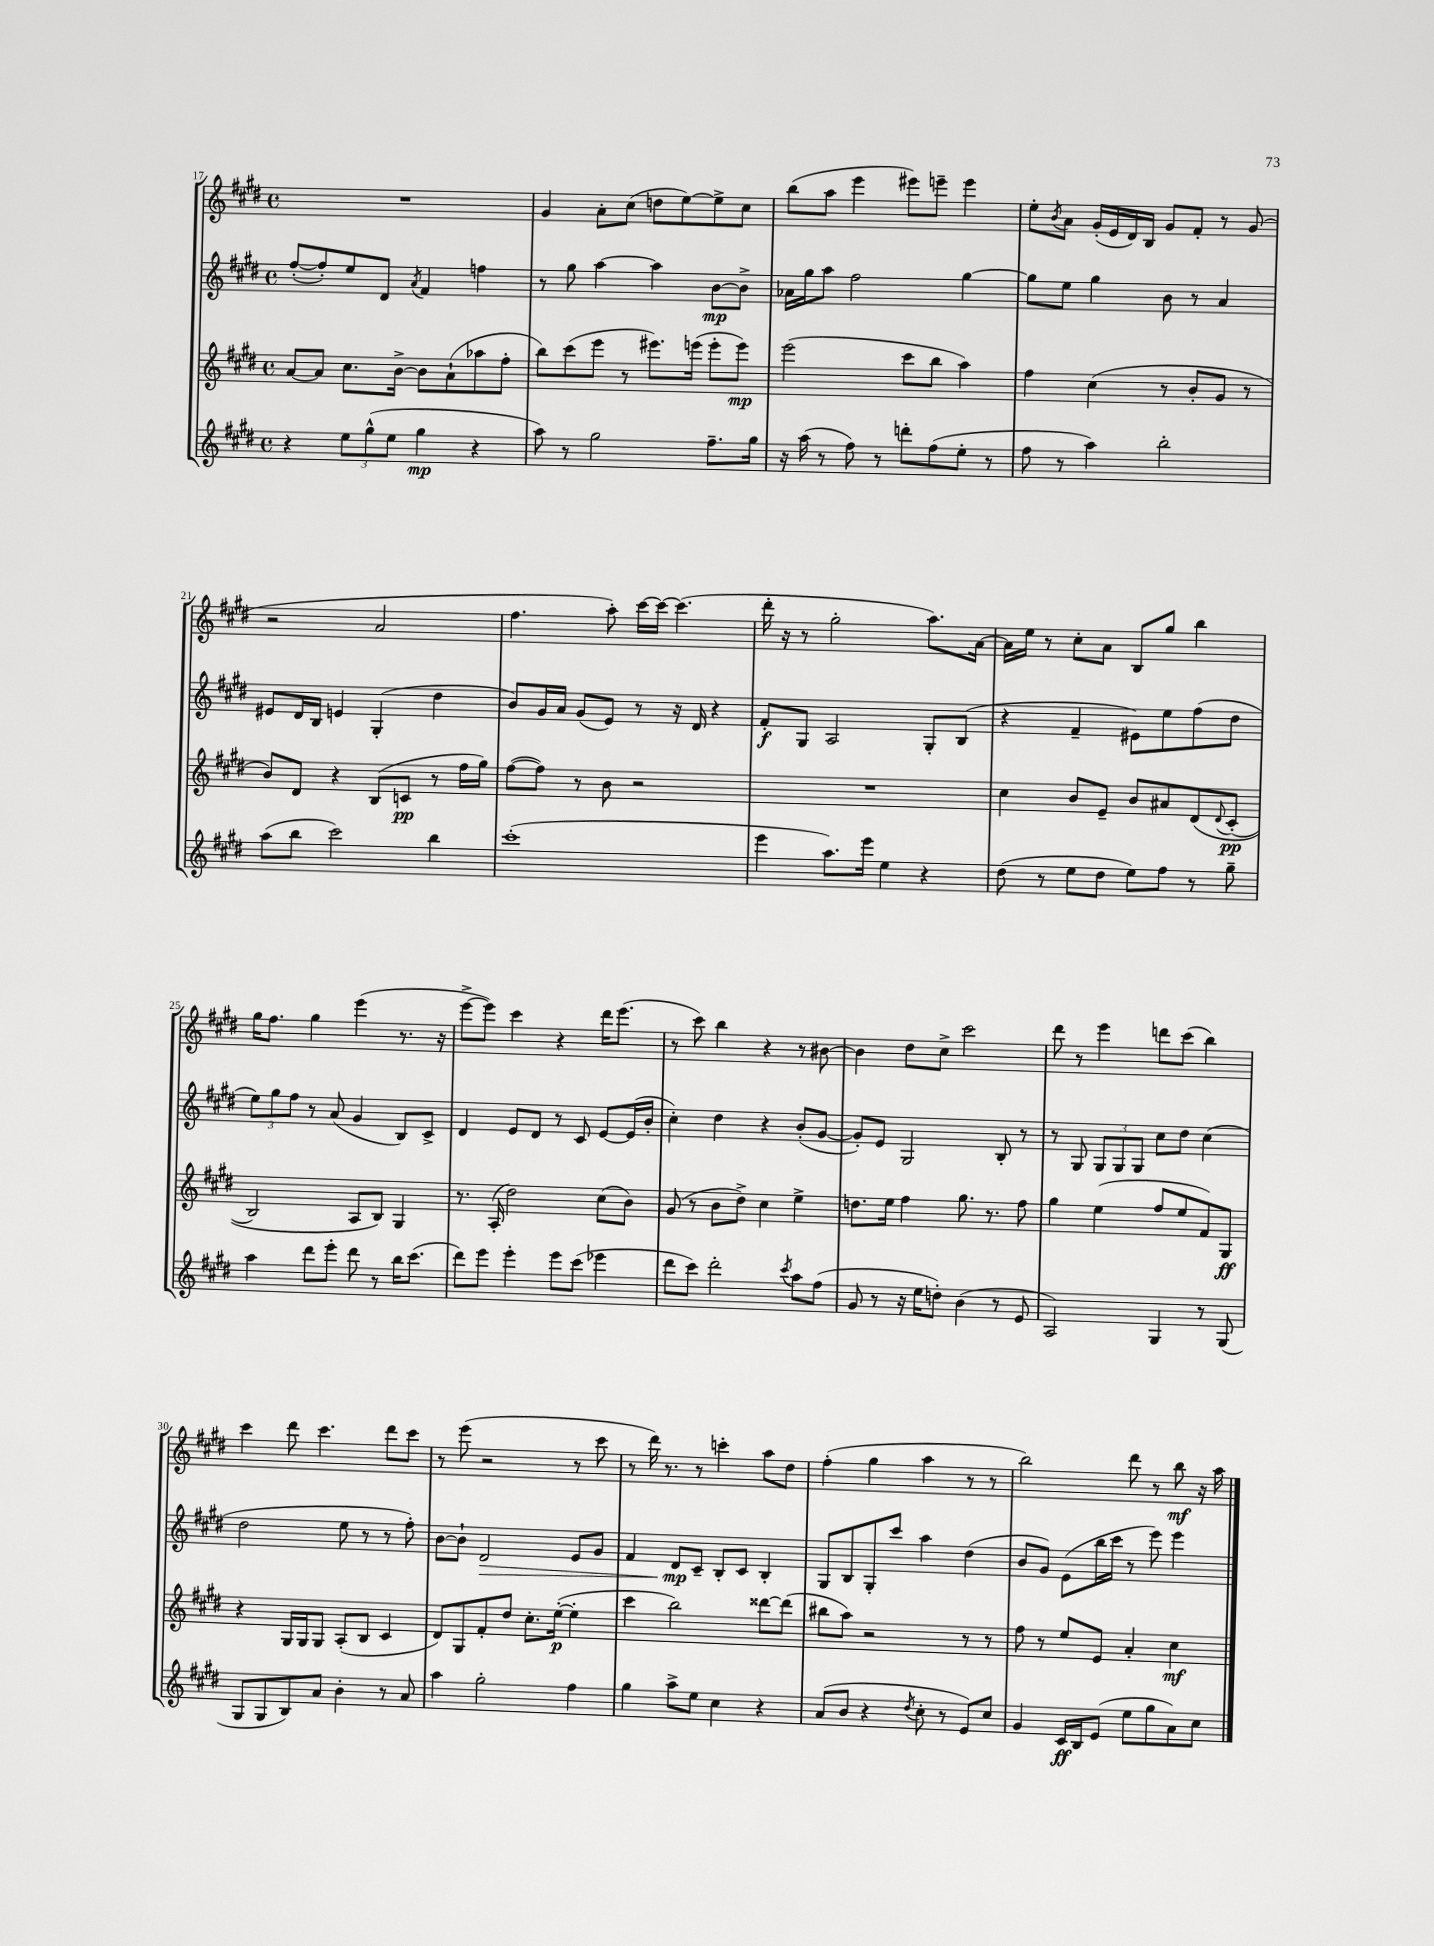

**kern	**kern	**kern	**kern
*staff4	*staff3	*staff2	*staff1
*clefG2	*clefG2	*clefG2	*clefG2
*k[f#c#g#d#]	*k[f#c#g#d#]	*k[f#c#g#d#]	*k[f#c#g#d#]
*M4/4	*M4/4	*M4/4	*M4/4
*met(c)	*met(c)	*met(c)	*met(c)
4r	[8a	([8ff#'	1r
.	8a]	8ff#'])	.
12ee	8.cc#	8ee	.
(12gg#^^	.	.	.
.	.	8d#	.
12ee	.	.	.
.	[16b^	.	.
.	.	8qa	.
4gg#	8b]	4f#	.
.	(8a`	.	.
4r	8aa-	4ff	.
.	8ff#'	.	.
=	=	=	=
8aa)	8bb)	8r	4g#
8r	(8ccc#	8gg#	.
2gg#	8eee	[4aa	8a'
.	8r	.	(8cc#
.	8.eee#)	4aa]	8dd
.	.	.	[8ee)
.	(16eee	.	.
8.ff#~	8eee'	[8b	8ee^]
.	8eee)	8b^]	8cc#
16gg#	.	.	.
=	=	=	=
16r	(2eee	16a-	(8bb
(16aa	.	16gg#	.
8r	.	8aa	8aa
8ff#)	.	2ff#	4eee
8r	.	.	.
8ddd'	8ccc#	.	8eee#)
(8ff#	8bb	.	8eee~
8ee'	4aa)	[4gg#	4eee
8r	.	.	.
=	=	=	=
8ff#	4ff#	8gg#]	8ee'
.	.	.	8qb
8r	.	8ee	8a
4aa)	(4cc#	4gg#	(16g#'
.	.	.	16e
.	.	.	16d#)
.	.	.	16B
2bb'	8r	8b	8g#
.	8b'	8r	8f#'
.	8g#	4a	8r
.	8r	.	(8g#
=	=	=	=
(8aa	8b)	8e#	2r
8bb	8d#	16d#	.
.	.	16B	.
2ccc#)	4r	4e	.
.	(8B	(4G#'	2a
.	8c	.	.
4bb	8r	4dd#	.
.	16ff#	.	.
.	16gg#)	.	.
=	=	=	=
(1ccc#'	([8ff#	8b)	4.ff#
.	8ff#])	16g#	.
.	.	16a	.
.	8r	(8g#	.
.	8b	8e)	8aa')
.	2r	8r	[16ccc#
.	.	.	16ccc#_
.	.	16r	(4.ccc#]
.	.	16d#	.
.	.	4r	.
=	=	=	=
4eee	1r	8f#'	16ddd#'
.	.	.	16r
.	.	8G#	8r
8.aa)	.	2A	2gg#'
16eee	.	.	.
4ee	.	.	.
4r	.	8G#'	8.aa)
.	.	(8B	.
.	.	.	[16a
=	=	=	=
(8dd#	4cc#	4r	16a]
.	.	.	16ee
8r	.	.	8r
8ee	8b	4f#~	8cc#'
8dd#	8e~	.	8a
8ee)	8b	8e#)	8B
8ff#	8a#	8ee	8gg#
8r	&(8d#	(8ff#	4bb
.	8qqd#	.	.
8gg#~	(8c#'	8dd#	.
=	=	=	=
4aa	2B)	12ee)	16gg#
.	.	.	8.ff#
.	.	12gg#	.
.	.	12ff#	.
8ddd#	.	8r	4gg#
8eee'	.	(8a	.
8ddd#	8A	4g#	(4eee
8r	8B&)	.	.
16bb	4G#	8B)	8.r
(8.ccc#	.	.	.
.	.	8c#^	.
.	.	.	16r
=	=	=	=
8ddd#)	8.r	4d#	[8eee^
8eee	.	.	8eee])
.	(16A'	.	.
4eee'	2dd#)	8e	4ccc#
.	.	8d#	.
8eee	.	8r	4r
(8ccc#	.	8c#	.
4eee-	(8cc#	[8e	16ddd#
.	.	.	(8.eee
.	8b)	(16e]	.
.	.	16b'	.
=	=	=	=
8ddd#	(8g#	4cc#')	8r
8ccc#)	8r	.	8ccc#)
2ddd#'	8b	4dd#	4bb
.	8dd#^)	.	.
.	4cc#	4r	4r
8qccc#	.	.	.
8aa	4ee^	(8b'	8r
(8ff#	.	[8g#	[8b#
=	=	=	=
8g#	8.dd	8g#'])	4b#]
8r	.	8e	.
.	16ee	.	.
16r	4ff#	2G#	8dd#
16ee	.	.	.
8dd')	.	.	8cc#^
(4b	8.gg#	.	2ccc#
.	8.r	.	.
8r	.	8B'	.
8e	8ff#	8r	.
=	=	=	=
2A)	4gg#	8r	8ddd#
.	.	8G#	8r
.	(4ee	12G#	4eee
.	.	12G#	.
.	.	12G#	.
4G#	8ff#	8cc#	8ddd
.	8ee	8dd#	(8ccc#
8r	8f#)	(4cc#	4bb)
(8G#	8G#	.	.
=	=	=	=
8G#	4r	2dd#	4ccc#
8G#	.	.	.
8B)	16G#	.	8ddd#
.	16G#	.	.
8a	8G#	.	4.ccc#
4b'	(8A'	8ee	.
.	8B	8r	.
8r	4c#	8r	8ddd#
8a	.	8ff#')	8ccc#
=	=	=	=
4aa	8d#)	[8b	8r
.	8G#	8b`]	(8eee
2gg#'	8f#'	2d#	2r
.	8dd#	.	.
.	8.cc#'	.	.
.	([16ee'	.	.
4ff#	4ee']	8e	8r
.	.	8g#	8ccc#
=	=	=	=
4gg#	4ccc#	4f#	8r
.	.	.	16ddd#)
.	.	.	8.r
8aa^	2bb)	8d#	.
8ee	.	8c#~	8r
4cc#	.	8B'	4ccc'
.	.	8c#	.
4r	[8ddd##	4B'	8aa
.	(8ddd##]	.	8dd#
=	=	=	=
(8a	8bb#	8G#	(4ff#'
8b	8aa)	8B	.
4r	2r	8G#'	4gg#
.	.	8ccc#	.
8qdd#	.	.	.
8cc#'	.	4aa	4aa
8r	.	.	.
8e)	8r	(4dd#	8r
8cc#	8r	.	8r
=	=	=	=
4g#	8ff#	8b	2bb)
.	8r	8g#)	.
16c#	8ee	(8e	.
16B	.	.	.
(8e	8e	16bb	.
.	.	16ccc#	.
8ee	4a'	8r	8ddd#
8gg#	.	8eee)	8r
8a)	4cc#	4eee	8bb
8cc#	.	.	16r
.	.	.	16aa
==	==	==	==
*-	*-	*-	*-
